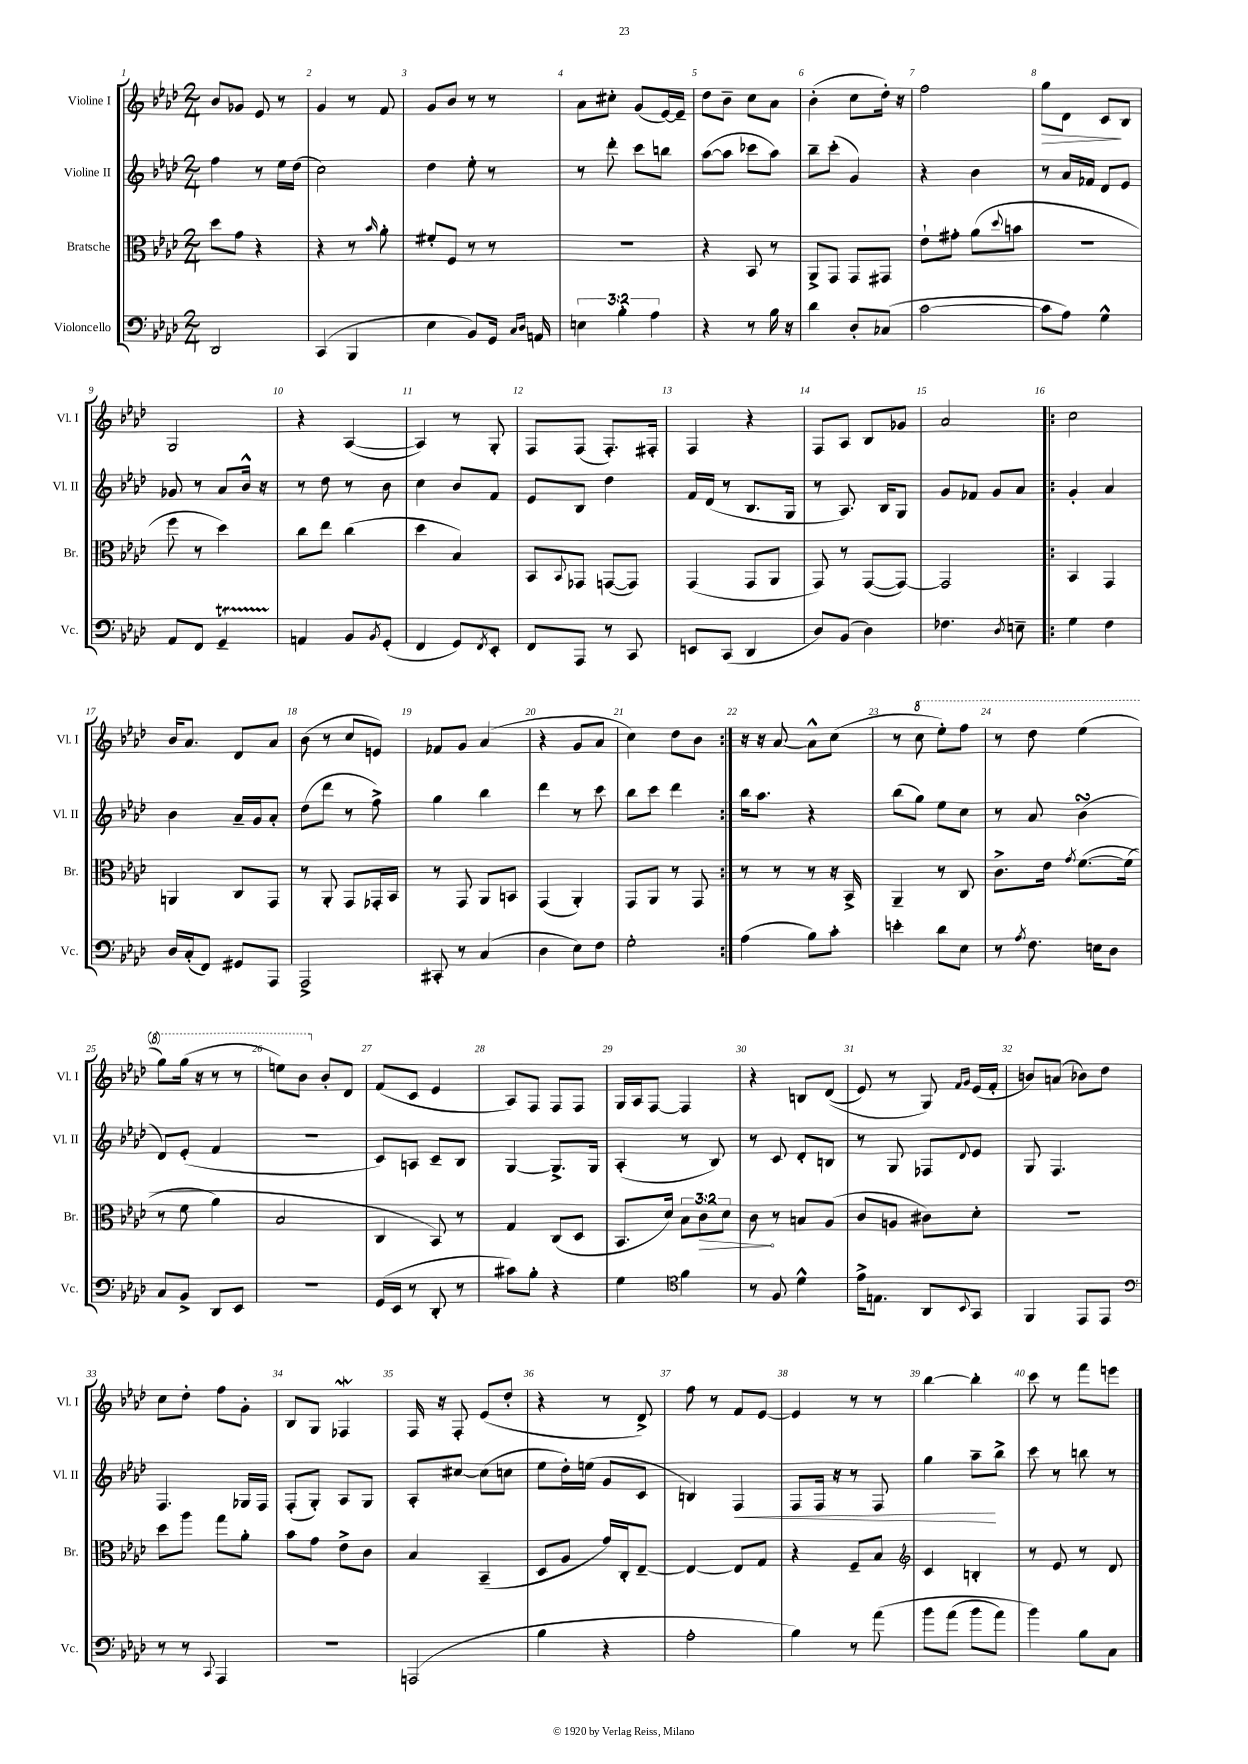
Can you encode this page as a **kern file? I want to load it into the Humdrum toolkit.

**kern	**kern	**kern	**kern
*staff4	*staff3	*staff2	*staff1
*clefF4	*clefC3	*clefG2	*clefG2
*k[b-e-a-d-]	*k[b-e-a-d-]	*k[b-e-a-d-]	*k[b-e-a-d-]
*M2/4	*M2/4	*M2/4	*M2/4
2DD-	8dd-	4ff	8b-
.	8g	.	8g-
.	4r	8r	8e-
.	.	16ee-	8r
.	.	(16dd-	.
=	=	=	=
(4CC	4r	2cc)	4g
4BBB-	8r	.	8r
.	16qqb-	.	.
.	8a-'	.	8f
=	=	=	=
4E-	8f#'	4dd-	8g
.	8F	.	8b-
8BB-)	8r	8ee-'	8r
16GG	8r	8r	8r
16qqC	.	.	.
16qqD-	.	.	.
16AA	.	.	.
=	=	=	=
6E	2r	8r	8a-
.	.	8ddd-'	8cc#'
6B-'	.	.	.
.	.	8ccc	(8g
6A-	.	.	.
.	.	8bb	[16e-)
.	.	.	16e-~]
=	=	=	=
4r	4r	([8aa-	8dd-
.	.	8aa-]	8b-~
8r	8BB-	8ccc-	8cc
16B-	8r	8aa-)	8a-
16r	.	.	.
=	=	=	=
4d-	8AA-^	8bb-~	(4b-'
.	8GG	(8ccc'	.
8D-'	8GG	4g)	8cc
(8C-	8GG#	.	16dd-')
.	.	.	16r
=	=	=	=
[2c	8e-`	4r	2ff
.	8g#'	.	.
.	(8a-	4b-	.
.	8qqdd-	.	.
.	8b	.	.
=	=	=	=
8c]	2r	8r	8gg
8A-)	.	16a-	8d-
.	.	16f-	.
4G^^	.	8d-	8c
.	.	8e-	8B-
=	=	=	=
8AA-	8ff	8g-	2G
8FF	8r	8r	.
4GG~	4dd-)	8a-	.
.	.	16b-^^	.
.	.	16r	.
=	=	=	=
4AA	8cc	8r	4r
.	8ee-	8dd-	.
8BB-	(4cc	8r	([4A-
8qBB-	.	.	.
(8GG'	.	8b-	.
=	=	=	=
4FF	4dd-	4cc	4A-])
8GG)	4B-)	8b-	8r
8qFF	.	.	.
8EE-'	.	8f	8G'
=	=	=	=
8FF	8BB-	8e-	8F
.	8qqBB-	.	.
8AAA-	8GG-	8B-	(8F
8r	([8GG	4dd-	8.F')
8CC	8GG])	.	.
.	.	.	16F#'
=	=	=	=
8EE	(4GG	16f	4F
.	.	(16d-	.
(8CC	.	8r	.
4DD-	8GG	8.B-	4r
.	8AA-	.	.
.	.	16G	.
=	=	=	=
8D-)	8GG)	8r	8F
(8BB-	8r	8.A-)	8A-
4D-)	([8GG	.	8B-
.	.	16B-	.
.	8GG_)	8G	8g-
=	=	=	=
4.F-	2GG]	8g	2a-
.	.	8f-	.
.	.	8g	.
8qD-	.	.	.
8E~	.	8a-	.
=!|:	=!|:	=!|:	=!|:
4G	4BB-	4g'	2cc
4F	4GG	4a-	.
=	=	=	=
16D-	4AA	4b-	16b-
(16C'	.	.	8.a-
8FF)	.	.	.
8GG#	8C	16a-~	8d-
.	.	16g	.
8AAA-	8GG	8a-'	8a-
=	=	=	=
2AAA-^	8r	(8dd-	(8b-
.	8AA-'	8ddd-	8r
.	8GG	8r	8cc
.	16GG-'	8ff^)	8e)
.	16BB-	.	.
=	=	=	=
8CC#'	8r	4gg	8f-
8r	8GG	.	8g
(4C	8AA-	4bb-	(4a-
.	8BB	.	.
=	=	=	=
4D-	(4GG	4ddd-	4r
8E-)	4AA-')	8r	8g
8F	.	8ccc	8a-
=	=	=	=
2G'	8GG	8bb-	4cc)
.	8AA-	8ccc	.
.	8r	4ddd-	8dd-
.	8GG	.	8b-
=:|!	=:|!	=:|!	=:|!
(4A-	8r	16bb-	16r
.	.	8.aa-	16r
.	8r	.	[8a-
8B-)	8r	4r	8a-^^]
8c'	16r	.	(8cc
.	16BB-^	.	.
=	=	=	=
4e'	4AA-~	(8bb-	8r
.	.	8gg)	8ccc
8d-	8r	8ee-	8eee-')
8E-	8C	8cc	8fff
=	=	=	=
8r	8.c^	8r	8r
8qA-	.	.	.
8.F	.	8a-	8ddd-
.	16e-	.	.
.	8qg	.	.
.	&([8.f	(4b-	(4eee-
16E	.	.	.
8D-	.	.	.
.	(16f]	.	.
=	=	=	=
8C	8r	8d-)	8ggg)
8BB-^	8f	(8e-'	(16ggg
.	.	.	16r
8DD-	4a-)	4f	8r
8EE-	.	.	8r
=	=	=	=
2r	2B-	2r	8eee)
.	.	.	8bb-
.	.	.	8b-'
.	.	.	8d-
=	=	=	=
(16GG	4C	8c)	(8f
16EE-	.	.	.
8r	.	8A	8c
8DD-'	8BB-&)	8c~	4e-
8r	8r	8B-	.
=	=	=	=
8c#)	4G	[4G	8A-)
8B-'	.	.	8F
4r	(8C	8.G^]	8F
.	8D-	.	8F
.	.	16G	.
=	=	=	=
4G	8.BB-	(4A-'	16G
.	.	.	16A-
.	.	.	[8F
.	16d-)	.	.
*clefC4	*	*	*
4f	12B-	8r	4F]
.	12c	.	.
.	.	8B-)	.
.	12d-	.	.
=	=	=	=
8r	8c	8r	4r
8F	8r	8c	.
4d-^^	8B	8d-'	8B
.	(8A-	8B	&((8d-
=	=	=	=
16e-^	8c	8r	8e-)
8.E	.	.	.
.	8A	8G	8r
8AA-	8c#)	8F-	8G&)
.	.	.	16qqf
8qqBB-	.	8qqd-	16qqg
8GG	8d-'	8e-	(16e-
.	.	.	16f'
=	=	=	=
4FF	2r	8G	8b)
.	.	4.F	(8a
8EE-	.	.	8b-)
8EE-	.	.	8dd-
=	=	=	=
*clefF4	*	*	*
8r	8dd-	4.F	8cc
8r	8aa-	.	8dd-'
8qqCC	.	.	.
4AAA-	8gg	.	8ff
.	8a-'	16G-	8g'
.	.	16F	.
=	=	=	=
2r	8b-	(8F'	8B-
.	8g	8G')	8G
.	8e-^	8A-	4F-
.	8c	8G	.
=	=	=	=
(2AAA	4B-	8A-'	16F
.	.	.	16r
.	.	[8cc#	8F'
.	(4BB-~	(8cc#]	(8e-
.	.	8cc	8dd-'
=	=	=	=
4B-	8D-	8ee-	4r
.	8A-	16dd-')	.
.	.	(16ee	.
4r	16g)	8g	8r
.	16C'	.	.
.	[8E-~	8c	8d-^)
=	=	=	=
2A-'	4E-_	4B)	8ff
.	.	.	8r
.	8E-]	4F	8f
.	8G	.	[8e-
=	=	=	=
4B-)	4r	8F	4e-]
.	.	16F	.
.	.	16r	.
8r	8F~	8r	8r
&(8a-	8B-	8F	8r
=	=	=	=
*	*clefG2	*	*
8b-	4c	4gg	[4bb-
(8a-	.	.	.
8b-	4B'	8aa-~	4bb-']
8a-)	.	8bb-^	.
=	=	=	=
4b-&)	8r	8ccc	8ccc
.	8e-	8r	8r
8B-	8r	8bb	8fff
8C	8d-	8r	8eee
==	==	==	==
*-	*-	*-	*-
